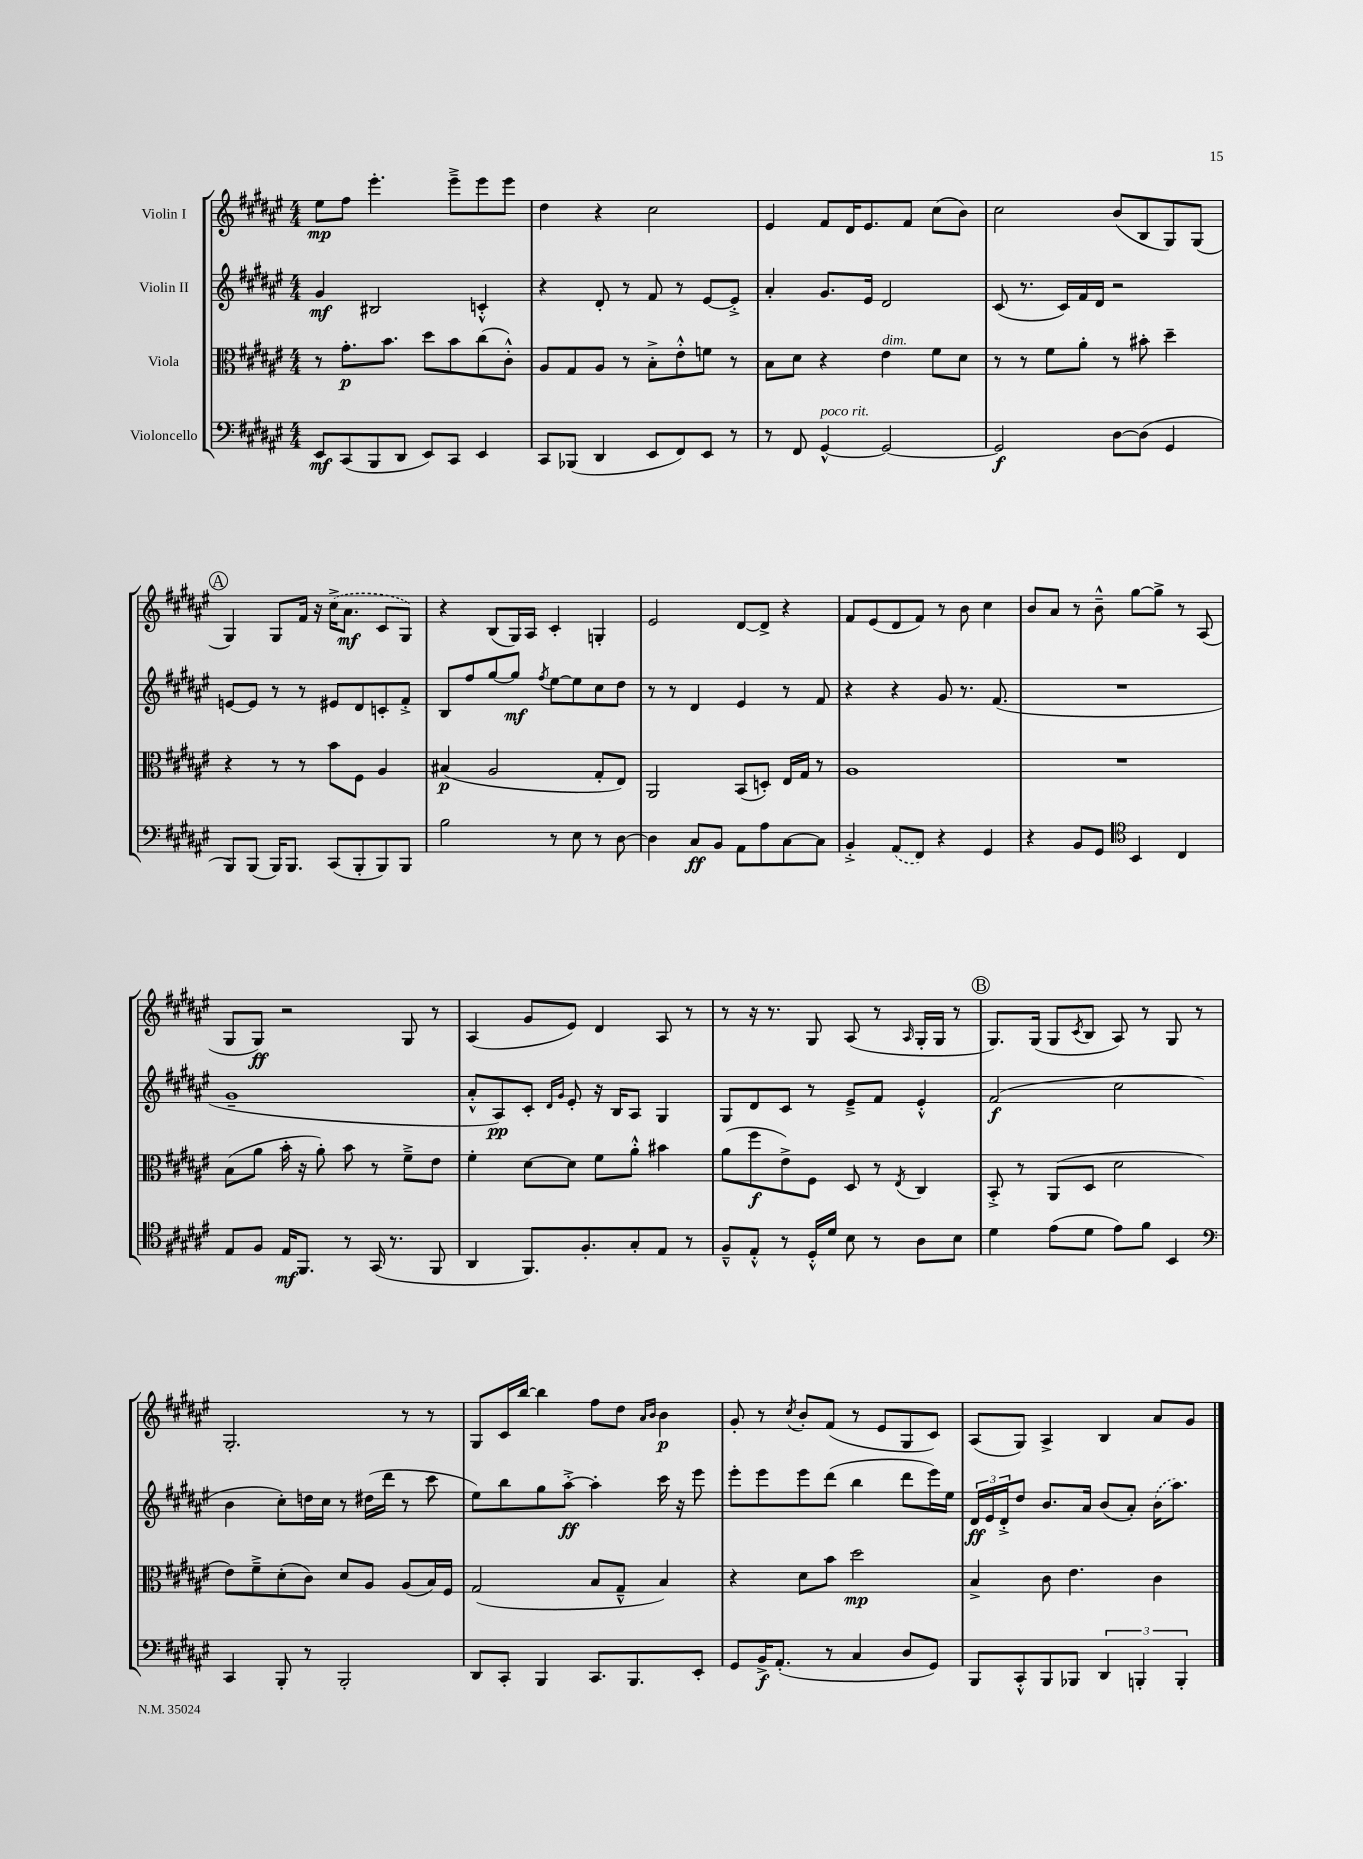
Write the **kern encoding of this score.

**kern	**kern	**kern	**kern
*staff4	*staff3	*staff2	*staff1
*clefF4	*clefC3	*clefG2	*clefG2
*k[f#c#g#d#a#e#]	*k[f#c#g#d#a#e#]	*k[f#c#g#d#a#e#]	*k[f#c#g#d#a#e#]
*M4/4	*M4/4	*M4/4	*M4/4
8EE#/L	8r	4g#/	8ee#\L
(8CC#/	8.g#'\L	.	8ff#\J
8BBB/	.	2B#/	4.eee#'\
.	8.b\J	.	.
8DD#/J	.	.	.
8EE#/L)	8dd#\L	.	.
8CC#/J	8b\	.	8eee#~^\L
4EE#/	(8cc#\	4c'^^/	8eee#\
.	8c#'^^\J)	.	8eee#\J
=	=	=	=
8CC#/L	8A#/L	4r	4dd#\
(8BBB-/J	8G#/	.	.
4DD#/	8A#/J	8d#'/	4r
.	8r	8r	.
8EE#/L	8B'^\L	8f#/	2cc#\
8FF#/)	8e#'^^\	8r	.
8EE#/J	8f\J	[8e#/L	.
8r	8r	8e#'^/]J	.
=	=	=	=
8r	8B\L	4a#'/	4e#/
8FF#/	8d#\J	.	.
[4GG#^^/	4r	8.g#/L	8f#/L
.	.	.	16d#/K
.	.	16e#/Jk	8.e#/
2GG#/_	4e#\	2d#/	.
.	.	.	8f#/J
.	8f#\L	.	(8cc#\L
.	8d#\J	.	8b\J)
=	=	=	=
2GG#/]	8r	(8c#/	2cc#\
.	8r	8.r	.
.	8f#\L	.	.
.	.	16c#/LL)	.
.	8a#'\J	16f#/	.
.	.	16d#/JJ	.
[8D#\L	8r	2r	(8b/L
(8D#\]J	8b#'\	.	8B/
4GG#/	4dd#~\	.	8G#/)
.	.	.	(8G#/J
=	=	=	=
8BBB/L)	4r	[8e/L	4G#/)
(8BBB/J	.	8e/]J	.
16BBB/LK)	8r	8r	8G#/L
8.BBB/J	.	.	.
.	8r	8r	16f#/Jk
.	.	.	16r
(8CC#/L	8b\L	8e#/L	(16cc#^\LK
.	.	.	8.a#\J
8BBB'/	8F#\J	8d#/	.
8BBB/)	4A#/	8c'/	8c#/L
8BBB/J	.	8f#'^/J	8G#/J)
=	=	=	=
2B\	(4B#/	8B/L	4r
.	.	8ff#/	.
.	2A#/	[8gg#/	(8B/L
.	.	8gg#/]J	16G#/L)
.	.	.	16A#/JJ
.	.	8qff#/	.
8r	.	[8ee#\L	4c#'/
8E#\	.	8ee#\]	.
8r	8G#'/L	8cc#\	4G'/
[8D#\	8E#/J)	8dd#\J	.
=	=	=	=
4D#\]	2AA#/	8r	2e#/
.	.	8r	.
8C#/L	.	4d#/	.
8BB/J	.	.	.
8AA#\L	(8BB/L	4e#/	[8d#/L
8A#\	8D'/J)	.	8d#^/]J
[8C#\	16E#/LL	8r	4r
.	16G#/JJ	.	.
8C#\]J	8r	8f#/	.
=	=	=	=
4BB'^/	1A#	4r	8f#/L
.	.	.	(8e#/
(8AA#/L	.	4r	8d#/
8FF#/J)	.	.	8f#/J)
4r	.	8g#/	8r
.	.	8.r	8b\
4GG#/	.	.	4cc#\
.	.	(8.f#/	.
=	=	=	=
4r	1r	1r	8b/L
.	.	.	8a#/J
8BB/L	.	.	8r
8GG#/J	.	.	8b~^^\
*clefC4	*	*	*
4BB/	.	.	[8gg#\L
.	.	.	8gg#^\]J
4C#/	.	.	8r
.	.	.	(8A#/
=	=	=	=
8E#/L	(8B\L	1g#~	8G#/L
8F#/J	8a#\J	.	8G#/J)
16E#/LK	16b'\	.	2r
8.FF#/J	16r	.	.
.	8a#'\)	.	.
8r	8b\	.	.
(16GG#/	8r	.	.
8.r	.	.	.
.	8f#~^\L	.	8G#/
8FF#/	8e#\J	.	8r
=	=	=	=
4AA#/	4f#'\	8a#'^^/L	(4A#/
.	.	8A#/)	.
8.FF#/L)	[8d#\L	8c#'/J	8g#/L
.	.	16qqd#/LL	.
.	.	16qqg#/JJ	.
.	8d#\]J	8e#'/	8e#/J)
8.F#'/	.	.	.
.	8f#\L	16r	4d#/
.	.	16B/LK	.
8G#'/	8a#'^^\J	8A#/J	.
8E#/J	4b#\	4G#/	8A#/
8r	.	.	8r
=	=	=	=
8F#~^^/L	(8a#\L	8G#/L	8r
8E#'^^/J	8ff#\	8d#/	16r
.	.	.	8.r
8r	8e#^\)	8c#/J	.
16D#'^^/LL	8F#\J	8r	8G#/
16d#/JJ	.	.	.
8B\	8D#/	8e#~^/L	(8A#/
8r	8r	8f#/J	8r
.	8qE#/	.	16qqA#/
8A#\L	4C#/	4e#'^^/	16G#'/LL
.	.	.	16G#/JJ
8B\J	.	.	8r
=	=	=	=
4d#\	8BB'^/	(2f#/	8.G#/L)
.	8r	.	.
.	.	.	(16G#/Jk
(8e#\L	(8AA#/L	.	8G#/L
.	.	.	8qc#/
8d#\J	8D#/J	.	8B/J
8e#\L)	2d#\	2cc#\	8A#/)
8f#\J	.	.	8r
4BB/	.	.	8G#/
.	.	.	8r
=	=	=	=
*clefF4	*	*	*
4CC#/	8e#\L)	4b\	2.G#'/
.	8f#~^\	.	.
8BBB'/	(8d#'\	8cc#'\L)	.
8r	8c#\J)	16dd\L	.
.	.	16cc#\JJ	.
2BBB'/	8d#/L	8r	.
.	8A#/J	(16dd#\LL	.
.	.	16ddd#\JJ	.
.	(8A#/L	8r	8r
.	16B/L)	8ccc#\	8r
.	16F#/JJ	.	.
=	=	=	=
8DD#/L	(2G#/	8ee#\L)	8G#/L
8CC#'/J	.	8bb\	16c#/L
.	.	.	[16bb/JJ
4BBB/	.	8gg#\	4bb\]
.	.	[8aa#'^\J	.
8.CC#/L	8B/L	4aa#'\]	8ff#\L
.	8G#~^^/J	.	8dd#\J
8.BBB/	.	.	.
.	.	.	16qqa#/LL
.	.	.	16qqb/JJ
.	4B/)	16ccc#\	4b\
.	.	16r	.
8EE#'/J	.	8eee#\	.
=	=	=	=
8GG#/L	4r	8eee#'\L	8g#'/
16BB^/K	.	8eee#\	8r
(8.AA#'/J	.	.	.
.	.	.	8qcc#/
.	8d#\L	8eee#\	8b'/L
8r	8b\J	(8ddd#\J	(8f#/J
4C#/	2dd#\	4bb\	8r
.	.	.	8e#/L
8D#/L	.	8ddd#\L	8G#/
8GG#/J)	.	16eee#\L)	8c#/J)
.	.	16ee#\JJ	.
=	=	=	=
8BBB/L	4B^/	24d#/LL	(8A#/L
.	.	24e#/	.
.	.	24d#'^/J	.
8CC#'^^/	.	8dd#/J	8G#/J)
8BBB/	8c#\	8.b/L	4A#^/
8BBB-/J	4.e#\	.	.
.	.	16a#/Jk	.
6DD#/	.	(8b/L	4B/
.	.	8a#'/J)	.
6BBB'/	.	.	.
.	4c#\	(16b\LK	8a#/L
.	.	8.aa#\J)	.
6BBB'/	.	.	.
.	.	.	8g#/J
==	==	==	==
*-	*-	*-	*-
